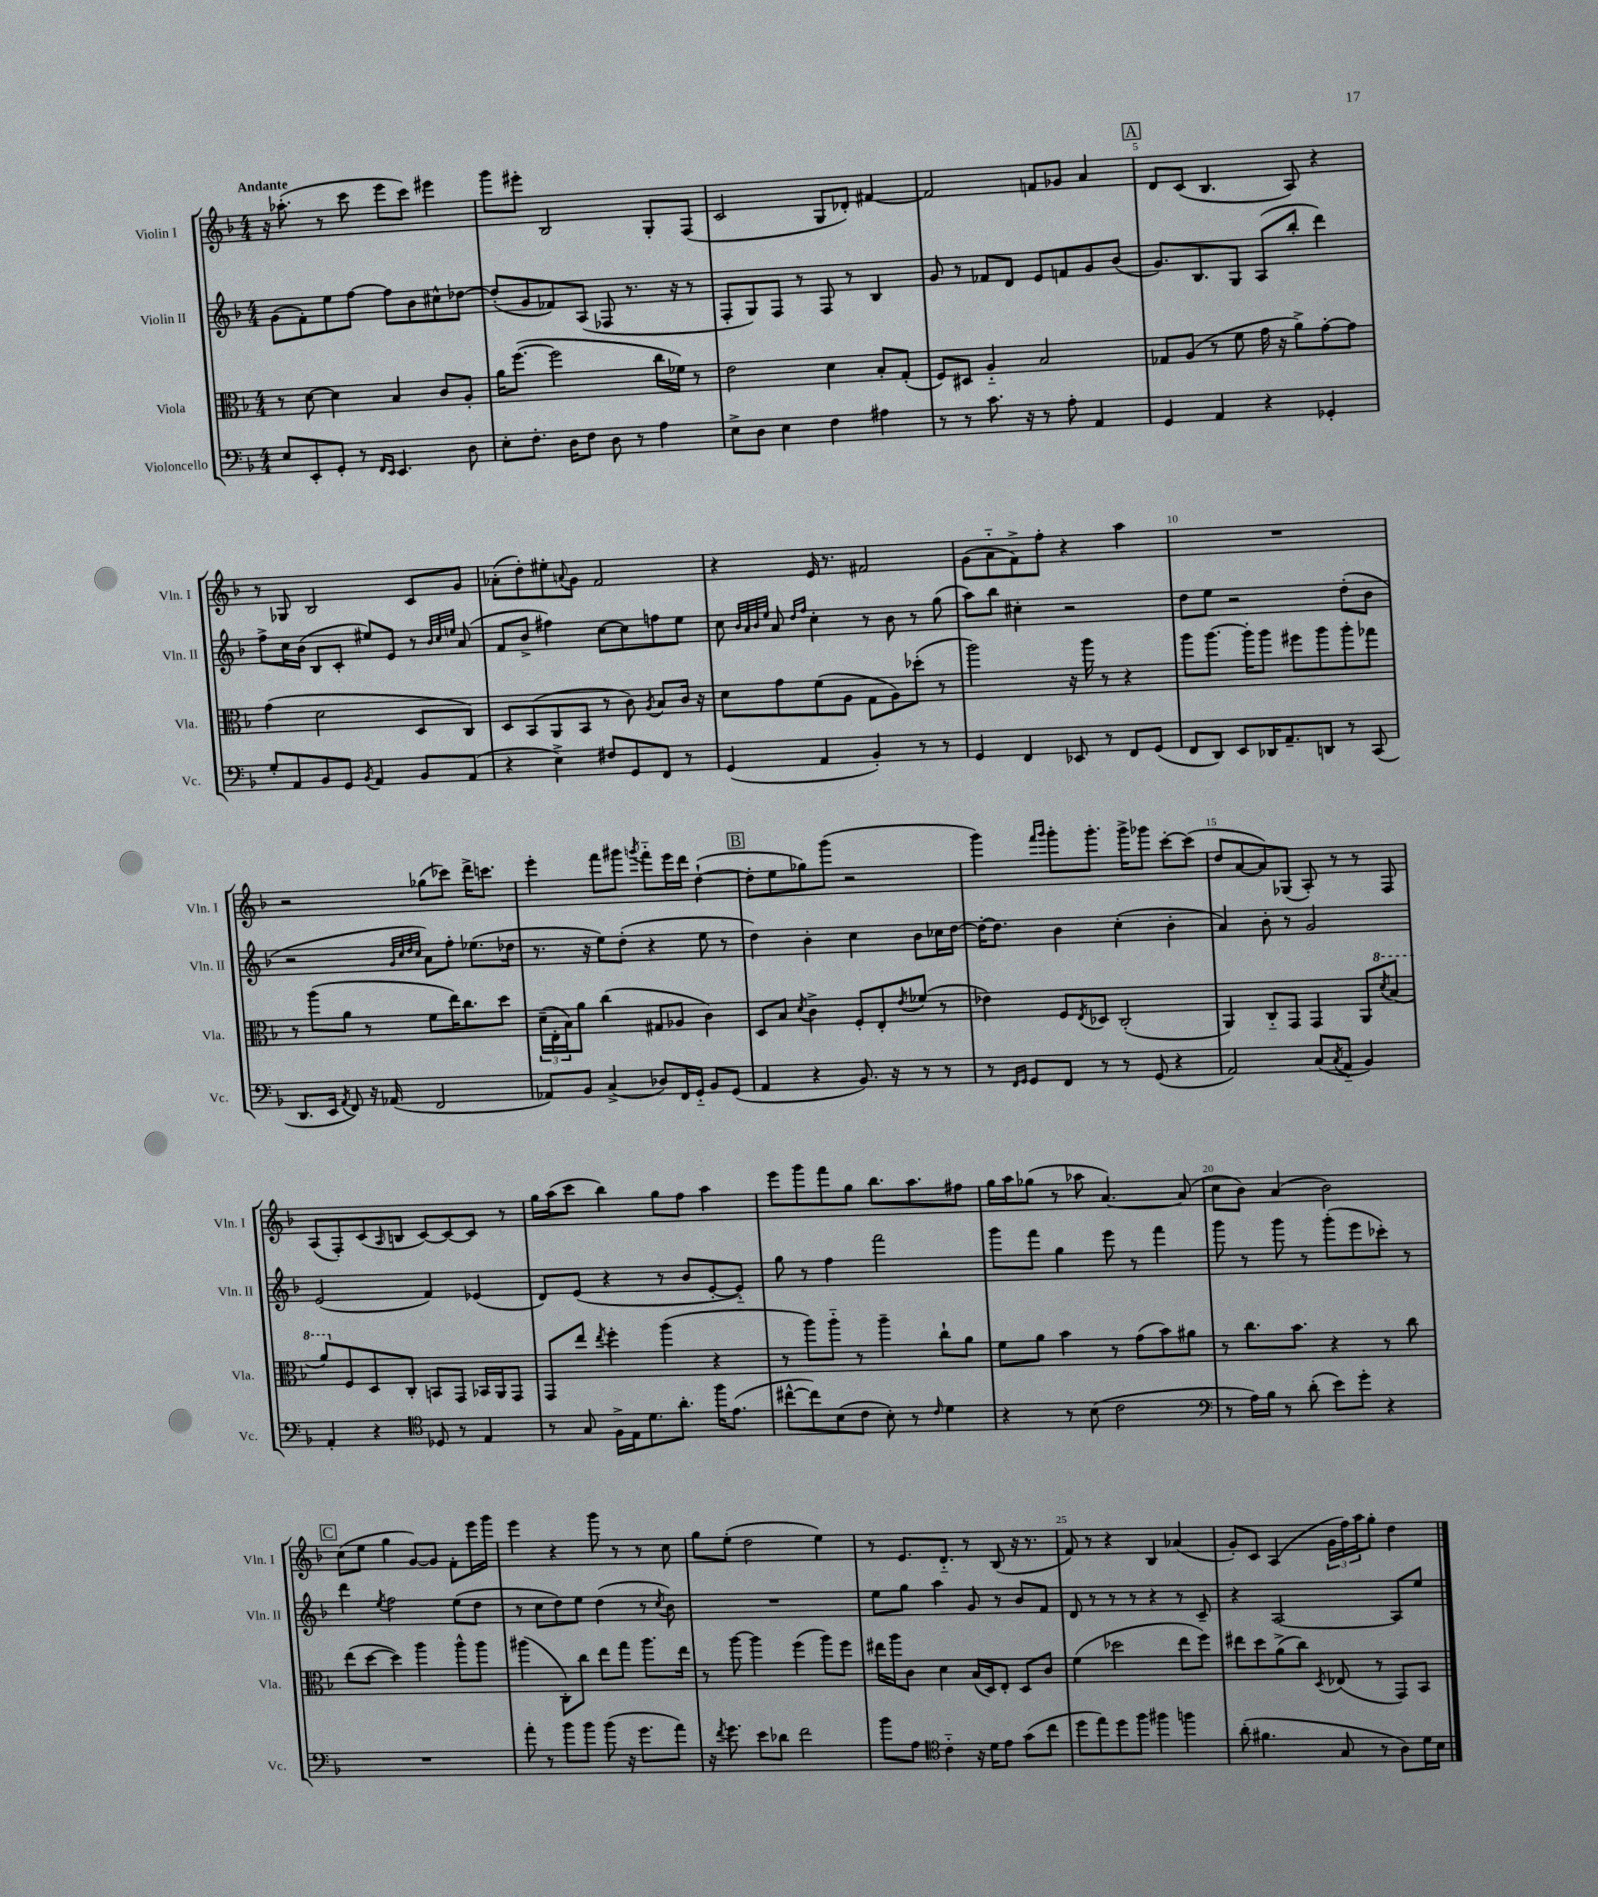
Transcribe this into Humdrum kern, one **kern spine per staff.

**kern	**kern	**kern	**kern
*staff4	*staff3	*staff2	*staff1
*clefF4	*clefC3	*clefG2	*clefG2
*k[b-]	*k[b-]	*k[b-]	*k[b-]
*M4/4	*M4/4	*M4/4	*M4/4
8E	8r	(8g	16r
.	.	.	(8.aa-'
8EE'	[8d	8f')	.
8GG'	4d]	8ee	8r
8r	.	[8ff	8ccc
16qqFF	.	.	.
16qqEE	.	.	.
4.EE	4B-	8ff]	8eee
.	.	8b-	8ccc)
.	8c	8cc#^^	4eee#
8D	8A'	[8dd-	.
=	=	=	=
8E'	16a	(8dd-']	8ggg
.	([8.ff	.	.
8.F'	.	8g	8eee#'
.	2ff]	8f-)	2B-
16D	.	.	.
8F	.	(8A	.
8D	.	8F-	.
8r	.	8.r	.
4A	16cc	.	8G'
.	16f-)	16r	.
.	8r	8r	(8F
=	=	=	=
8E^	2e	8F'	2c
8D	.	8G)	.
4E	.	8F	.
.	.	8r	.
4F	4d	8F	8G
.	.	8r	8d-')
4A#	8B-'	4B-	[4f#
.	(8G'	.	.
=	=	=	=
8r	8F)	8g	2f#]
8r	8D#	8r	.
8.c	4A'~	8f-	.
.	.	8d	.
16r	.	.	.
8r	2B-	8e	8f
8A'	.	8f	8g-
4AA	.	8g	4a
.	.	(8b-	.
=	=	=	=
4GG	8G-	8.g)	8d
.	(8A	.	(8c
.	.	8.B-	.
4AA	8r	.	4.B-
.	8f	8G	.
4r	16g	(8A	.
.	16r	.	.
.	8a^)	8bb-'	8A)
4GG-'	[8g'	4ddd)	4r
.	8g]	.	.
=	=	=	=
8G'	(4g	8ff^	8r
8AA	.	16cc	8G-
.	.	(16b-	.
8BB-	2d	8B-	2B-
8GG	.	8c'	.
8qBB-	.	.	.
4AA	.	8ee#)	.
.	.	8e	.
8BB-	8D	8r	8c
.	.	32qqb-	.
.	.	32qqcc	.
.	.	32qqee	.
(8AA	8C)	(8a	8g
=	=	=	=
4r	8D	8f	(8a-'
.	(8BB-	8b-^	8dd')
4E^)	8AA	4ff#)	8ee#'
.	.	.	8qqa
.	8BB-	.	8g
8F#	8r	[8cc	2f
8GG	8c)	8cc]	.
.	8qA	.	.
8FF	8B-	8ff	.
8r	16c	8ee	.
.	16r	.	.
=	=	=	=
(4GG	8d	8cc	4r
.	.	32qqb-	.
.	.	32qqa	.
.	.	32qqb-	.
.	.	32qqee	.
.	8g	8a	.
.	.	16qqdd	.
.	.	16qqff	.
4AA	(8f	4cc'	16e
.	.	.	8.r
.	8A	.	.
4BB-')	8G	8r	2f#
.	8A)	8b-	.
8r	(8dd-'	8r	.
8r	8r	(8gg	.
=	=	=	=
4GG	2aa)	8aa)	(8g
.	.	8bb-	8a'~
4FF	.	4cc#'	8f^)
.	.	.	8ff'
8EE-	16r	2r	4r
.	16aa	.	.
8r	8r	.	.
8FF	4r	.	4aa
(8GG	.	.	.
=	=	=	=
8FF	8aa	8dd	1r
8DD)	[8.aa	8ee	.
8EE	.	2r	.
.	16aa']	.	.
16DD-	8aa	.	.
8.AA~	.	.	.
.	8ff#	.	.
8DD	8aa	.	.
8r	8aa'	(8dd'	.
(8CC	8gg-	8b-	.
=	=	=	=
8.DD	8r	2r	2r
.	(8aa	.	.
16EE	.	.	.
8qAA	.	.	.
8FF)	8a	.	.
16r	8r	.	.
(16AA-	.	.	.
.	.	32qqg	.
.	.	32qqcc	.
.	.	32qqdd	.
.	.	32qqcc	.
2FF	8f	8a)	(8gg-
.	16ee)	8ff'	8ccc-)
.	8.cc	.	.
.	.	(8.ee-	16ddd^
.	.	.	8.ccc
.	8dd	.	.
.	.	16dd-	.
=	=	=	=
8AA-)	(24d~	8.r	4eee'
.	24E'	.	.
.	24B-)	.	.
8BB-	8a	.	.
.	.	16r	.
(4C^	(4cc	8ee)	8fff
.	.	(8dd'	8ggg#
.	.	.	8qggg
8D-)	8G#	4r	8fff'~
16FF	8A-	.	16eee
16GG'~	.	.	16ddd
8BB-	4c)	8ee	([4dd`
(8GG	.	8r	.
=	=	=	=
4AA	8D	4dd)	8dd']
.	8B-	.	8ee
.	8qd	.	.
4r	4c^	4b-'	8gg-)
.	.	.	(8ggg
8.BB-)	8F'	4cc	2r
.	8E'	.	.
16r	.	.	.
.	8qe	.	.
8r	(8f-	8b-	.
8r	8r	16cc-	.
.	.	[16dd	.
=	=	=	=
8r	4e-)	16dd'_	4ggg)
.	.	8.dd]	.
16qqFF	.	.	.
16qqGG	.	.	.
8GG	.	.	.
.	.	.	16qqfff
.	.	.	16qqggg
8FF	8F	4b-	8ggg'
.	8qE	.	.
8r	8D-	.	8.ggg'
8r	(2C'	(4cc'	.
.	.	.	16ggg^
(8GG	.	.	8ggg-
4r	.	4b-'	[8ccc'
.	.	.	(8ccc]
=	=	=	=
2AA)	4AA)	4a)	8dd
.	.	.	[8a
.	8C'~	8b-'	8a])
.	8GG	8r	(8G-
(8C	4GG	2g	8A')
8qC	.	.	.
8AA'~	.	.	8r
4BB-)	8AA	.	8r
.	8qdd	.	.
.	(8b-	.	8F
=	=	=	=
4AA'	8aa)	(2e	(8A
.	8F	.	8F')
4r	8D	.	(8c
.	.	.	16qqA
.	8C'	.	8B
*clefC4	*	*	*
8D-	8BB	4f)	[8c)
8r	8GG	.	8c_
4E	16BB-	(4e-	8c]
.	16AA	.	.
.	8GG	.	8r
=	=	=	=
8r	8GG	8d)	16gg
.	.	.	(16aa
8G	8ee	(8e	8ccc
.	8qee	.	.
16F^	4ff'	4r	4bb-)
16E	.	.	.
8.d	.	.	.
.	(4aa	8r	8gg
8.a'	.	.	.
.	.	8b-	8ff
16ff	4r	[8e'	4aa
(8.e	.	.	.
.	.	8e'~])	.
=	=	=	=
[8cc#^^	8r	8gg	8eee
8cc#])	8aa)	8r	8ggg
(8B-	8aa'~	4ff	8fff
8c	8r	.	8gg
8B-')	4aa~	2fff	8.bb-
8r	.	.	.
.	.	.	8.aa
16qqc	.	.	.
4d	8cc`	.	.
.	8a	.	8ff#
=	=	=	=
4r	8f	8ggg	16gg
.	.	.	16aa
.	8a	8fff	(8gg-
8r	4b-	4gg	8r
(8B-	.	.	8aa-
2c	8r	8eee	[4.a)
.	(8g	8r	.
.	8b-)	4fff	.
.	8a#	.	(8a]
=	=	=	=
*clefF4	*	*	*
8r	8r	8ggg	8cc
16A)	8.cc	8r	8b-)
16B-	.	.	.
8r	.	8ggg	(4a
.	8.b-	.	.
(8d'	.	8r	.
8e)	4r	(8ggg'	2b-)
8g'	.	8eee	.
4r	8r	8ccc-')	.
.	8cc	8r	.
=	=	=	=
1r	(8ee	4ddd	(8cc
.	[8dd	.	8ee
.	.	8qee	.
.	4dd])	2ff	4gg
.	4aa	.	[8g)
.	.	.	8g]
.	8aa^^	(8ee	8f'
.	8aa	8dd	16eee
.	.	.	16ggg
=	=	=	=
8a'	(4aa#	8r	4eee
8r	.	8cc	.
8b-	8C')	8dd)	4r
8b-	8cc	8ee	.
(8b-	8ee	(4dd	8ggg
16r	8gg	.	8r
8.g	.	.	.
.	8.aa#	8r	8r
.	.	8qcc	.
8a)	.	8b-)	8cc
.	16ee	.	.
=	=	=	=
16r	8r	1r	8gg
8qf	.	.	.
8.g	.	.	.
.	[8aa	.	(8ee'
8e	4aa]	.	2dd
8d-	.	.	.
2f	(4ff	.	.
.	8aa)	.	4ee)
.	8ff	.	.
=	=	=	=
8b-	16ee#	8ee	8r
.	16aa	.	.
8A	8c	8gg	8.e
*clefC4	*	*	*
4c'~	4d	4aa	.
.	.	.	8.d'~
16r	(16B-	8g	8r
16d	16D)	.	.
8e	8E'	8r	(8B-
(8g	8D	8b-	16r
.	.	.	8.r
8cc	8c	8f	.
=	=	=	=
8dd	(4f	8d	8f)
8ee)	.	8r	8r
8dd	2dd-	8r	4r
8ff	.	8r	.
4ff#	.	4r	4B-
4ff	8ee	8r	(4a-
.	8ff)	8c~	.
=	=	=	=
(8a'	8ee#	4r	8g')
4.f#	8dd	.	8c
.	(8a^	[2A	(4A
.	8cc)	.	.
.	8qD	.	.
8G	(8E-	.	24g
.	.	.	24ff)
.	.	.	24aa
8r	8r	.	8gg'
8A)	8GG)	8A]	4dd
16d	8BB-	8ee	.
16B-	.	.	.
==	==	==	==
*-	*-	*-	*-
